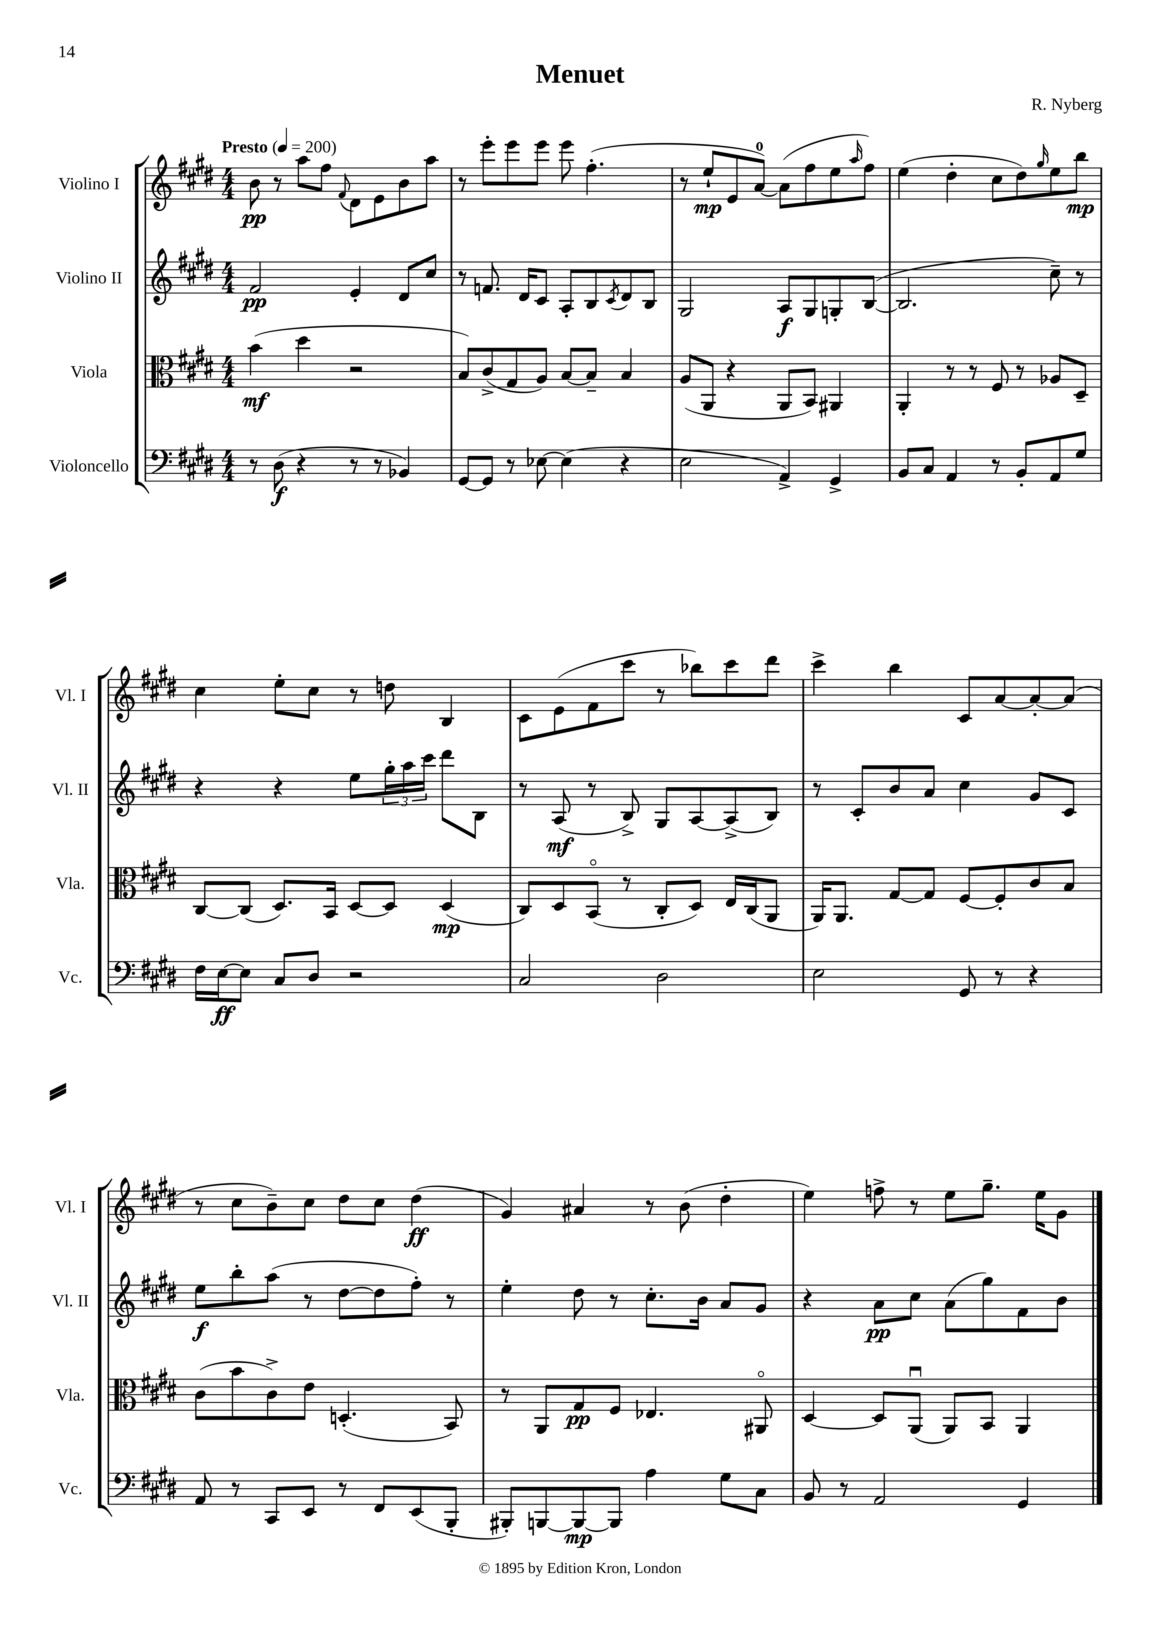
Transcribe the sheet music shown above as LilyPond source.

\header { title = "Menuet" composer = "R. Nyberg" }
<<
\new StaffGroup <<
\new Staff = "s0" \with { instrumentName = "Violino I" shortInstrumentName = "Vl. I" } {
    \clef treble \key e \major \numericTimeSignature \time 4/4 \tempo "Presto" 4 = 200
    b'8\pp r8 a''8 fis''8 \appoggiatura { fis'8 } dis'8 e'8 b'8 a''8 |
    r8 e'''8-. e'''8 e'''8 e'''8 fis''4.-.( |
    r8 e''8-!\mp e'8 a'8-0~) a'8( fis''8 e''8 \grace { a''16 } fis''8) |
    e''4( dis''4-. cis''8 dis''8) \grace { gis''16 } e''8 b''8\mp |
    cis''4 e''8-. cis''8 r8 d''8 b4 |
    cis'8 e'8( fis'8 cis'''8 r8 bes''8) cis'''8 dis'''8 |
    cis'''4-> b''4 cis'8 a'8~ a'8~-. a'8( |
    r8 cis''8 b'8--) cis''8 dis''8 cis''8 dis''4\ff( |
    gis'4) ais'4 r8 b'8( dis''4-. |
    e''4) f''8-> r8 e''8 gis''8.-- e''16 gis'8 \bar "|." |
}
\new Staff = "s1" \with { instrumentName = "Violino II" shortInstrumentName = "Vl. II" } {
    \clef treble \key e \major \numericTimeSignature \time 4/4
    fis'2\pp e'4-. dis'8 cis''8 |
    r8 f'8. dis'16 cis'8 a8-. b8 \acciaccatura { cis'8 } dis'8 b8 |
    gis2 a8\f gis8 g8-. b8~( |
    b2. cis''8--) r8 |
    r4 r4 e''8 \tuplet 3/2 { gis''16-. a''16 cis'''16 } dis'''8 b8 |
    r8 a8\mf( r8 b8->) gis8 a8~ a8->( b8) |
    r8 cis'8-. b'8 a'8 cis''4 gis'8 cis'8 |
    e''8\f b''8-. a''8( r8 dis''8~ dis''8 fis''8-.) r8 |
    e''4-. dis''8 r8 cis''8.-. b'16 a'8 gis'8 |
    r4 a'8\pp cis''8 a'8( gis''8) fis'8 b'8 \bar "|." |
}
\new Staff = "s2" \with { instrumentName = "Viola" shortInstrumentName = "Vla." } {
    \clef alto \key e \major \numericTimeSignature \time 4/4
    b'4\mf( dis''4 r2 |
    b8) cis'8->( gis8 a8) b8~ b8-- b4 |
    a8( a,8 r4 a,8 b,8) ais,4 |
    a,4-. r8 r8 fis8 r8 aes8 dis8-- |
    cis8~ cis8( dis8.) b,16 dis8~ dis8 dis4\mp( |
    cis8) dis8 b,8\flageolet( r8 cis8-. dis8) e16 cis16( a,8 |
    a,16) a,8. gis8~ gis8 fis8~ fis8-. cis'8 b8 |
    cis'8( b'8 cis'8->) e'8 d4.-.( b,8) |
    r8 a,8 gis8\pp fis8 ees4. ais,8\flageolet |
    dis4~ dis8 a,8\downbow( a,8) b,8 a,4 \bar "|." |
}
\new Staff = "s3" \with { instrumentName = "Violoncello" shortInstrumentName = "Vc." } {
    \clef bass \key e \major \numericTimeSignature \time 4/4
    r8 dis8\f( r4 r8 r8 bes,4) |
    gis,8~ gis,8 r8 ees8~ ees4( r4 |
    e2 a,4->) gis,4-> |
    b,8 cis8 a,4 r8 b,8-. a,8 gis8 |
    fis16 e16~\ff e8 cis8 dis8 r2 |
    cis2 dis2 |
    e2 gis,8 r8 r4 |
    a,8 r8 cis,8 e,8 r8 fis,8 e,8( b,,8-. |
    bis,,8-.) b,,8~ b,,8~\mp b,,8 a4 gis8 cis8 |
    b,8 r8 a,2 gis,4 \bar "|." |
}
>>
>>
\layout { \context { \Score \remove "Bar_number_engraver" } }
